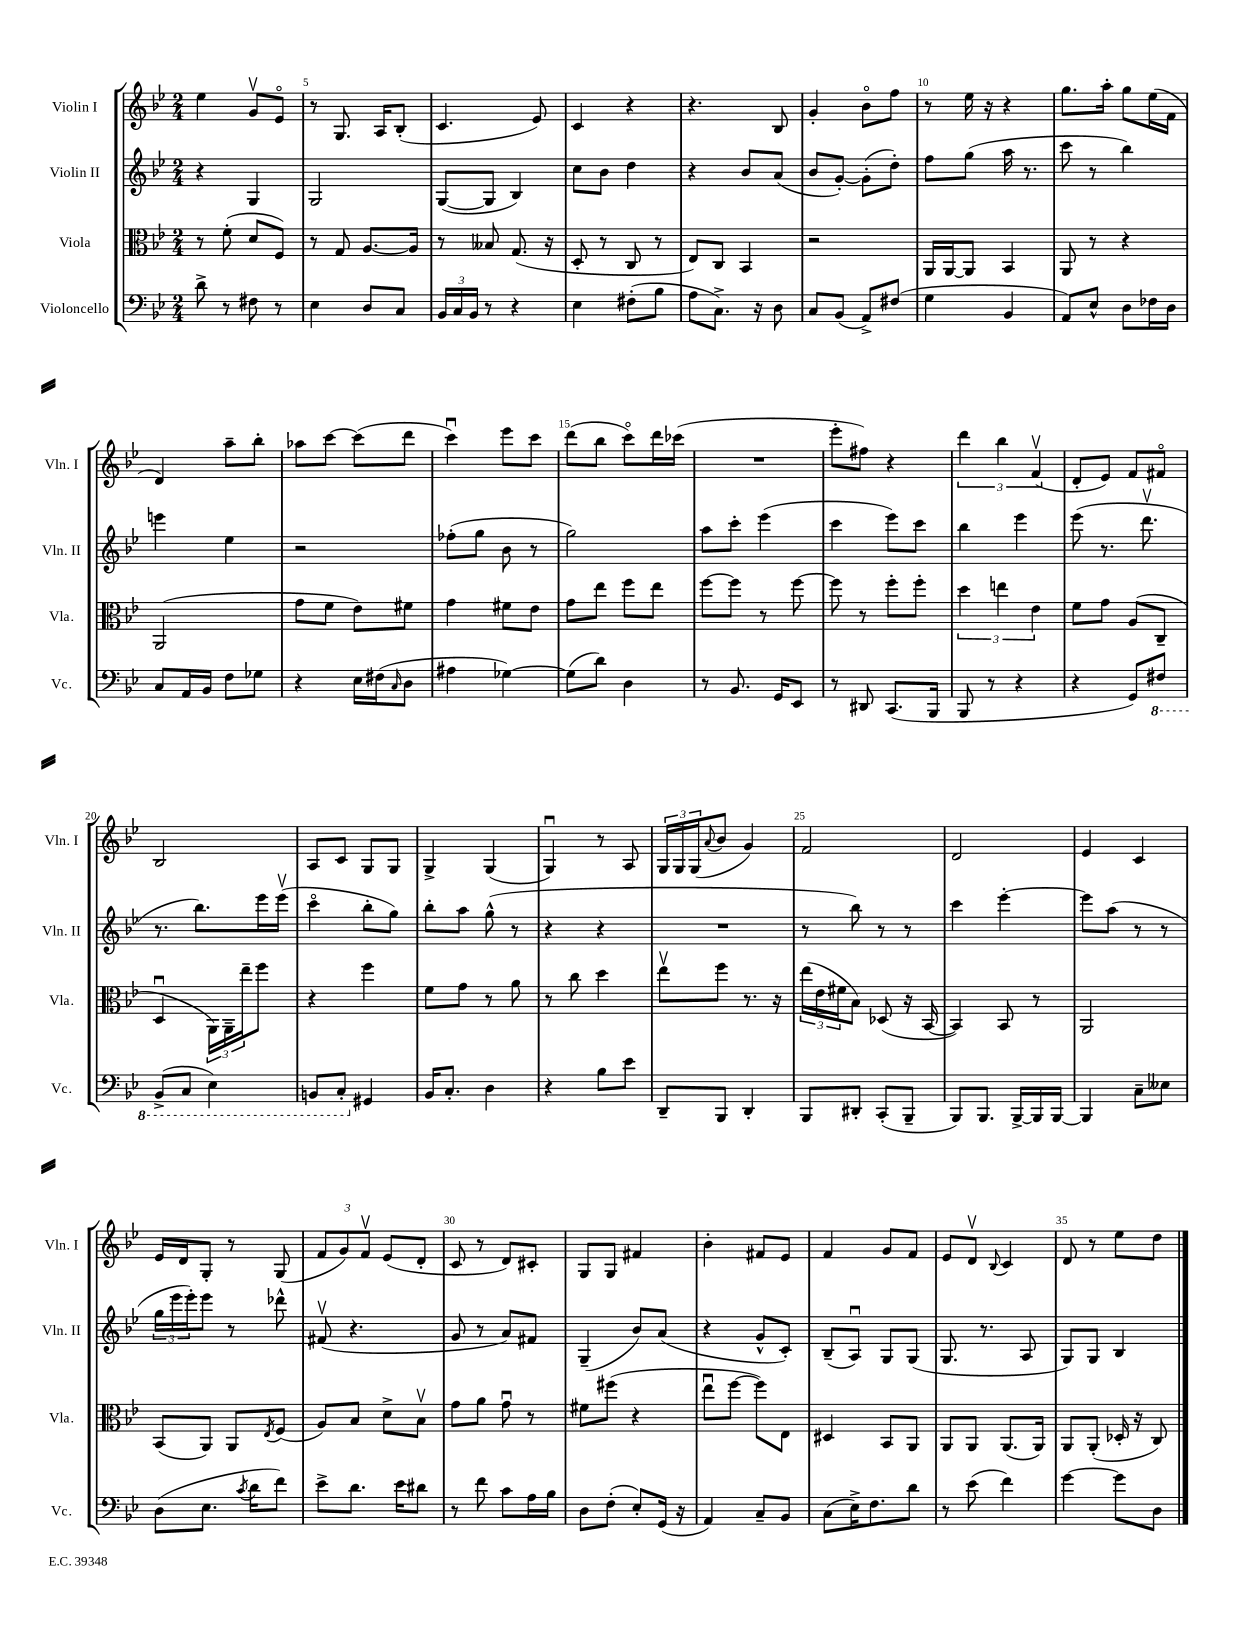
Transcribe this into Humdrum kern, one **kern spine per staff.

**kern	**kern	**kern	**kern
*staff4	*staff3	*staff2	*staff1
*clefF4	*clefC3	*clefG2	*clefG2
*k[b-e-]	*k[b-e-]	*k[b-e-]	*k[b-e-]
*M2/4	*M2/4	*M2/4	*M2/4
8d^	8r	4r	4ee-
8r	(8f'	.	.
8F#	8d	4G	8gv
8r	8F)	.	8e-o
=	=	=	=
4E-	8r	2G	8r
.	8G	.	8.G
8D	[8.A	.	.
.	.	.	16A
8C	.	.	(8B-'
.	16A]	.	.
=	=	=	=
24BB-	8r	([8G	4.c
24C	.	.	.
24BB-	.	.	.
8r	8B--	8G]	.
4r	(8.G	4B-)	.
.	.	.	8e-)
.	16r	.	.
=	=	=	=
4E-	8D'	8cc	4c
.	8r	8b-	.
(8F#'	8C	4dd	4r
8B-	8r	.	.
=	=	=	=
8A	8E-)	4r	4.r
8.C^)	8C	.	.
.	4BB-	8b-	.
16r	.	.	.
8D	.	(8a	8B-
=	=	=	=
8C	2r	8b-	4g'
(8BB-	.	[8g')	.
8AA^)	.	(8g']	8b-o
(8F#	.	8dd')	8ff
=	=	=	=
4G	16AA	8ff	8r
.	[16AA	.	.
.	8AA]	(8gg	16ee-
.	.	.	16r
4BB-	4BB-	16aa	4r
.	.	8.r	.
=	=	=	=
8AA)	8AA	8ccc	8.gg
8E-^^	8r	8r	.
.	.	.	16aa'
8D	4r	4bb-)	8gg
16F-	.	.	(16ee-
16D	.	.	16f
=	=	=	=
8C	(2AA	4eee	4d)
16AA	.	.	.
16BB-	.	.	.
8F	.	4ee-	8aa~
8G-	.	.	8bb-'
=	=	=	=
4r	8g	2r	8aa-
.	8f	.	[8ccc
16E-	8e-)	.	(8ccc]
(16F#	.	.	.
16qqC	.	.	.
8D	8f#	.	8ddd
=	=	=	=
4A#	4g	(8ff-'	4cccu)
.	.	8gg	.
[4G-)	8f#	8b-	8eee-
.	8e-	8r	8ccc
=	=	=	=
(8G-]	8g	2gg)	(8ddd
8d)	8ee-	.	8bb-
4D	8ff	.	8ccco)
.	8ee-	.	16ddd
.	.	.	(16ccc-
=	=	=	=
8r	[8ff	8aa	2r
8.BB-	8ff]	8ccc'	.
.	8r	(4eee-	.
16GG	.	.	.
8EE-	[8ff	.	.
=	=	=	=
8r	8ff]	4ccc	8eee-'
8DD#	8r	.	8ff#)
(8.CC	8ff'	8eee-)	4r
.	8ff'	8ccc	.
16BBB-	.	.	.
=	=	=	=
8BBB-	6dd	4bb-	6ddd
8r	.	.	.
.	6ee	.	6bb-
4r	.	4eee-	.
.	6e-	.	(6fv
=	=	=	=
4r	8f	(8eee-	8d'
.	8g	8.r	8e-)
8GG)	(8A	.	8f
.	.	8.dddv	.
8FF#	8C~	.	8f#o
=	=	=	=
(8BBB-^	4Du	8.r	2B-
8CC	.	.	.
.	.	8.bb-)	.
4EE-)	24AA)	.	.
.	24AA~	.	.
.	24ee-~	.	.
.	8ff	16eee-	.
.	.	(16eee-v	.
=	=	=	=
8BBB	4r	4ccco	8A
8CC'	.	.	8c
4GG#	4ff	8bb-'	8G
.	.	8gg)	8G
=	=	=	=
16BB-	8f	8bb-'	4G^
8.C'	.	.	.
.	8g	8aa	.
4D	8r	(8gg^^	(4G
.	8a	8r	.
=	=	=	=
4r	8r	4r	4Gu)
.	8cc	.	.
8B-	4dd	4r	8r
8e-	.	.	8A
=	=	=	=
8DD~	8ee-v	2r	24G
.	.	.	24G
.	.	.	(24G
.	.	.	8qqa
8BBB-	8ff	.	8b-
4DD'	8.r	.	4g)
.	16r	.	.
=	=	=	=
8BBB-	(24ee-	8r	2f
.	24e-	.	.
.	24f#	.	.
8DD#'	8B-)	8bb-)	.
(8CC'	(8D-	8r	.
8BBB-~	16r	8r	.
.	[16BB-	.	.
=	=	=	=
8BBB-)	4BB-])	4ccc	2d
8.BBB-	.	.	.
.	8BB-	[4eee-'	.
[16BBB-^	.	.	.
16BBB-]	8r	.	.
[16BBB-	.	.	.
=	=	=	=
4BBB-]	2AA	8eee-]	4e-
.	.	(8aa	.
8C~	.	8r	4c
8E--	.	8r	.
=	=	=	=
(8D	(8BB-	24gg	16e-
.	.	24eee-	.
.	.	.	16d
.	.	24eee-')	.
8.E-	8AA)	8eee-	8G'
.	8AA	8r	8r
8qc	.	.	.
16d	.	.	.
.	8qE-	.	.
8f)	(8F	8ddd-^^	(8G
=	=	=	=
8e-^	8A)	(8f#v	12f
.	.	.	12g)
8.d	8B-	4.r	.
.	.	.	12fv
.	8d^	.	(8e-
16e-	.	.	.
8d#	8B-v	.	8d'
=	=	=	=
8r	8g	8g	8c
8f	8a	8r	8r
8c	8gu	8a)	8d)
16A	8r	8f#	8c#'
16B-	.	.	.
=	=	=	=
8D	8f#	(4G~	8G
(8F'	(8ff#	.	8G
8E-')	4r	8b-)	4f#
(16GG	.	(8a	.
16r	.	.	.
=	=	=	=
4AA)	8ee-u	4r	4b-'
.	[8ff	.	.
8C~	8ff])	8g^^	8f#
8BB-	8E-	8c')	8e-
=	=	=	=
(8C	4D#	(8B-~	4f
16E-^)	.	8Au)	.
8.F	.	.	.
.	8BB-	8G	8g
8d	8AA	(8G	8f
=	=	=	=
8r	8AA	8.G	8e-
(8e-	8AA	.	8dv
.	.	8.r	.
.	.	.	8qqB-
4f)	(8.AA	.	4c
.	.	8A	.
.	16AA)	.	.
=	=	=	=
[4g	8AA	8G)	8d
.	(8AA'	8G	8r
8g]	16D-'	4B-	8ee-
.	16r	.	.
8D	8C)	.	8dd
==	==	==	==
*-	*-	*-	*-
